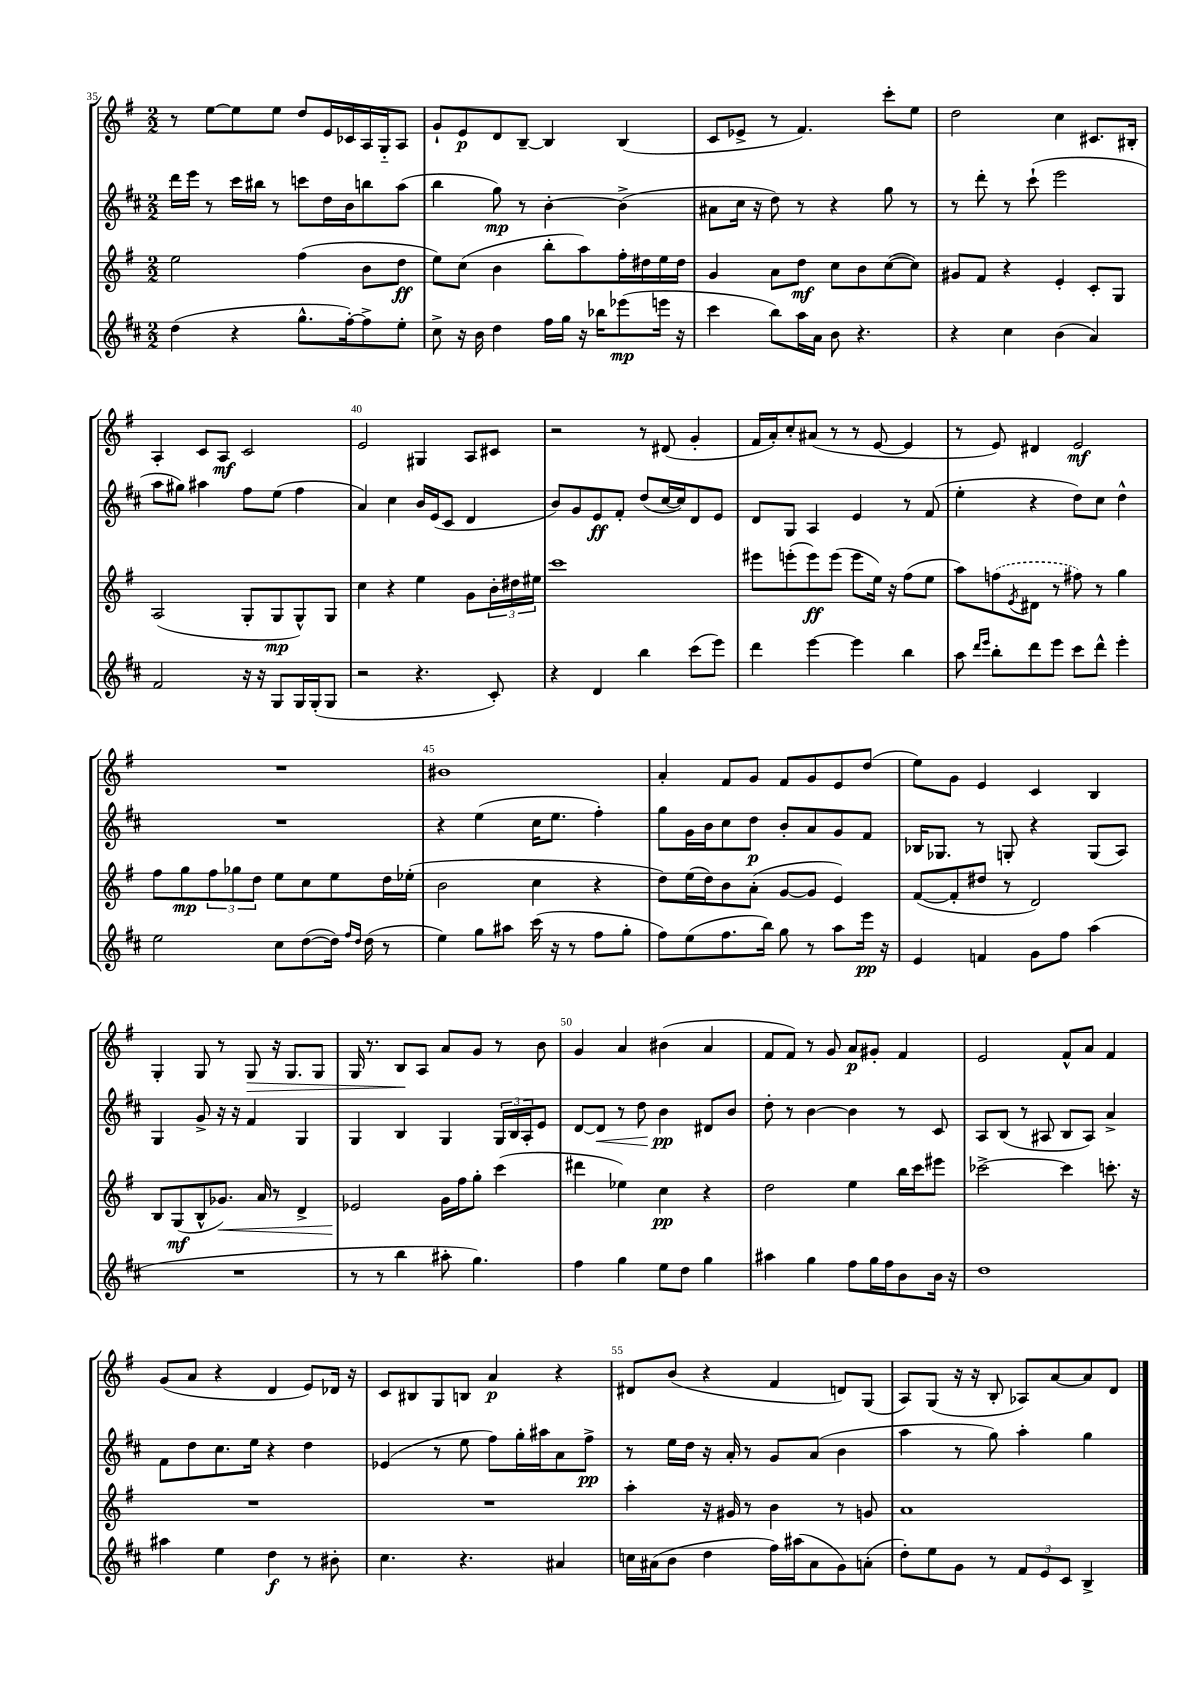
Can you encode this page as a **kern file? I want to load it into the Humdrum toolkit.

**kern	**kern	**kern	**kern
*staff4	*staff3	*staff2	*staff1
*clefG2	*clefG2	*clefG2	*clefG2
*k[f#c#]	*k[f#]	*k[f#c#]	*k[f#]
*M2/2	*M2/2	*M2/2	*M2/2
(4dd	2ee	16ddd	8r
.	.	16eee	.
.	.	8r	[8ee
4r	.	16ccc#	8ee]
.	.	16bb#	.
.	.	8r	8ee
8.gg^^	(4ff#	8ccc	8dd
.	.	16dd	16e
[16ff#')	.	16b	16c-
8ff#^]	8b	8bb	16A
.	.	.	16G'~
8ee'	8dd	(8aa	8A
=	=	=	=
8cc#^	8ee)	4bb	8g`
16r	(8cc	.	8e
16b	.	.	.
4dd	4b	8gg)	8d
.	.	8r	[8B~
16ff#	8bb'	[4b'	4B]
16gg	.	.	.
16r	8aa)	.	.
16bb-	.	.	.
(8eee-	16ff#'	(4b^]	(4B
.	16dd#	.	.
16eee	16ee	.	.
16r	16dd#	.	.
=	=	=	=
4ccc#	4g	8a#	8c
.	.	16cc#	8e-^
.	.	16r	.
8bb)	8a	8dd)	8r
16aa	8dd	8r	4.f#)
16a	.	.	.
8b	8cc	4r	.
4.r	8b	.	.
.	([8cc	8gg	8ccc'
.	8cc])	8r	8ee
=	=	=	=
4r	8g#	8r	2dd
.	8f#	8ddd'	.
4cc#	4r	8r	.
.	.	(8ccc#`	.
(4b	4e'	2eee	4cc
4a)	8c'	.	8.c#
.	8G	.	.
.	.	.	16B#'
=	=	=	=
2f#	(2A	8aa	4A'
.	.	8gg#)	.
.	.	4aa#	8c
.	.	.	8A
16r	8G'	8ff#	2c
16r	.	.	.
8G	8G	(8ee	.
16G	8G^^)	4ff#	.
(16G'	.	.	.
8G	8G	.	.
=	=	=	=
2r	4cc	4a)	2e
.	4r	4cc#	.
4.r	4ee	16b	4G#
.	.	(16e	.
.	.	8c#	.
.	8g	4d	8A
8c#')	24b'	.	8c#
.	24dd#	.	.
.	24ee#	.	.
=	=	=	=
4r	1ccc	8b)	2r
.	.	8g	.
4d	.	8e	.
.	.	8f#'	.
4bb	.	(8dd	8r
.	.	[16cc#	(8d#
.	.	16cc#])	.
(8ccc#	.	8d	4g'
8eee)	.	8e	.
=	=	=	=
4ddd	8eee#	8d	16f#
.	.	.	16a')
.	(8eee'	8G	8cc'
[4eee	8eee)	4A	(8a#
.	(8eee	.	8r
4eee]	8eee	4e	8r
.	16ee)	.	[8e
.	16r	.	.
4bb	(8ff#	8r	4e]
.	8ee	(8f#	.
=	=	=	=
8aa	8aa)	4ee'	8r
16qqddd	.	.	.
16qqeee	.	.	.
8bb'	(8ff	.	8e)
.	8qe	.	.
8ddd	8d#	4r	4d#
8eee	8r	.	.
8ccc#	8ff#)	8dd)	2e
8ddd^^	8r	8cc#	.
4eee'	4gg	4dd^^	.
=	=	=	=
2ee	8ff#	1r	1r
.	8gg	.	.
.	12ff#	.	.
.	12gg-	.	.
.	12dd	.	.
8cc#	8ee	.	.
([8dd	8cc	.	.
16dd])	8ee	.	.
16qqff#	.	.	.
16qqdd	.	.	.
(16dd	.	.	.
8r	16dd	.	.
.	(16ee-'	.	.
=	=	=	=
4ee)	2b	4r	1b#
8gg	.	(4ee	.
8aa#	.	.	.
(16ccc#	4cc	16cc#	.
16r	.	8.ee	.
8r	.	.	.
8ff#	4r	4ff#')	.
8gg'	.	.	.
=	=	=	=
8ff#)	8dd)	8gg	4a'
(8ee	(16ee	16g	.
.	16dd)	16b	.
8.ff#	8b	8cc#	8f#
.	(8a'	8dd	8g
16bb)	.	.	.
8gg	[8g	8b'	8f#
8r	8g]	8a	8g
8aa	4e)	8g	8e
16eee	.	8f#	(8dd
16r	.	.	.
=	=	=	=
4e	([8f#	16B-	8ee)
.	.	8.G-	.
.	8f#']	.	8g
4f	8dd#	8r	4e
.	8r	8G'	.
8g	2d)	4r	4c
8ff#	.	.	.
(4aa	.	(8G	4B
.	.	8A)	.
=	=	=	=
1r	8B	4G	4G'
.	(8G	.	.
.	8B^^	8g^	8G
.	8.g-)	16r	8r
.	.	16r	.
.	.	4f#	8G
.	16a	.	.
.	8r	.	16r
.	.	.	8.G
.	4d^	4G	.
.	.	.	8G
=	=	=	=
8r	2e-	4G	16G
.	.	.	8.r
8r	.	.	.
4bb	.	4B	8B
.	.	.	8A
8aa#'	16g	4G	8a
.	16ff#	.	.
4.gg)	8gg'	.	8g
.	(4ccc	24G	8r
.	.	24B	.
.	.	24A'	.
.	.	8e	8b
=	=	=	=
4ff#	4ddd#	[8d	4g
.	.	8d]	.
4gg	4ee-)	8r	4a
.	.	8dd	.
8ee	4cc	4b	(4b#
8dd	.	.	.
4gg	4r	8d#	4a
.	.	8b	.
=	=	=	=
4aa#	2dd	8dd'	8f#
.	.	8r	8f#)
4gg	.	[4b	8r
.	.	.	8g
8ff#	4ee	4b]	8a
16gg	.	.	8g#'
16ff#	.	.	.
8b	16bb	8r	4f#
.	16ccc	.	.
16b	8eee#	8c#	.
16r	.	.	.
=	=	=	=
1dd	[2ccc-^	8A	2e
.	.	(8B	.
.	.	8r	.
.	.	8A#	.
.	4ccc-]	8B	8f#^^
.	.	8A#)	8a
.	8.ccc'	4a^	4f#
.	16r	.	.
=	=	=	=
4aa#	1r	8f#	(8g
.	.	8dd	8a
4ee	.	8.cc#	4r
.	.	16ee	.
4dd	.	4r	4d
8r	.	4dd	8e)
8b#'	.	.	16d-
.	.	.	16r
=	=	=	=
4.cc#	1r	(4e-	8c
.	.	.	8B#
.	.	8r	8G
4.r	.	8ee	8B
.	.	8ff#)	4a
.	.	16gg'	.
.	.	16aa#	.
4a#	.	8a	4r
.	.	8ff#^	.
=	=	=	=
16cc	4aa'	8r	8d#
(16a#	.	.	.
8b	.	16ee	(8b
.	.	16dd	.
4dd	16r	16r	4r
.	16g#	16a'	.
.	8r	8r	.
16ff#)	4b	8g	4f#
(16aa#	.	.	.
8a#	.	(8a	.
8g)	8r	4b	8d)
(8a'	8g	.	(8G
=	=	=	=
8dd')	1a	4aa	8A)
8ee	.	.	(8G
8g	.	8r	16r
.	.	.	16r
8r	.	8gg)	8B'
12f#	.	4aa'	8A-)
12e	.	.	.
.	.	.	[8a
12c#	.	.	.
4B^	.	4gg	8a]
.	.	.	8d
==	==	==	==
*-	*-	*-	*-
